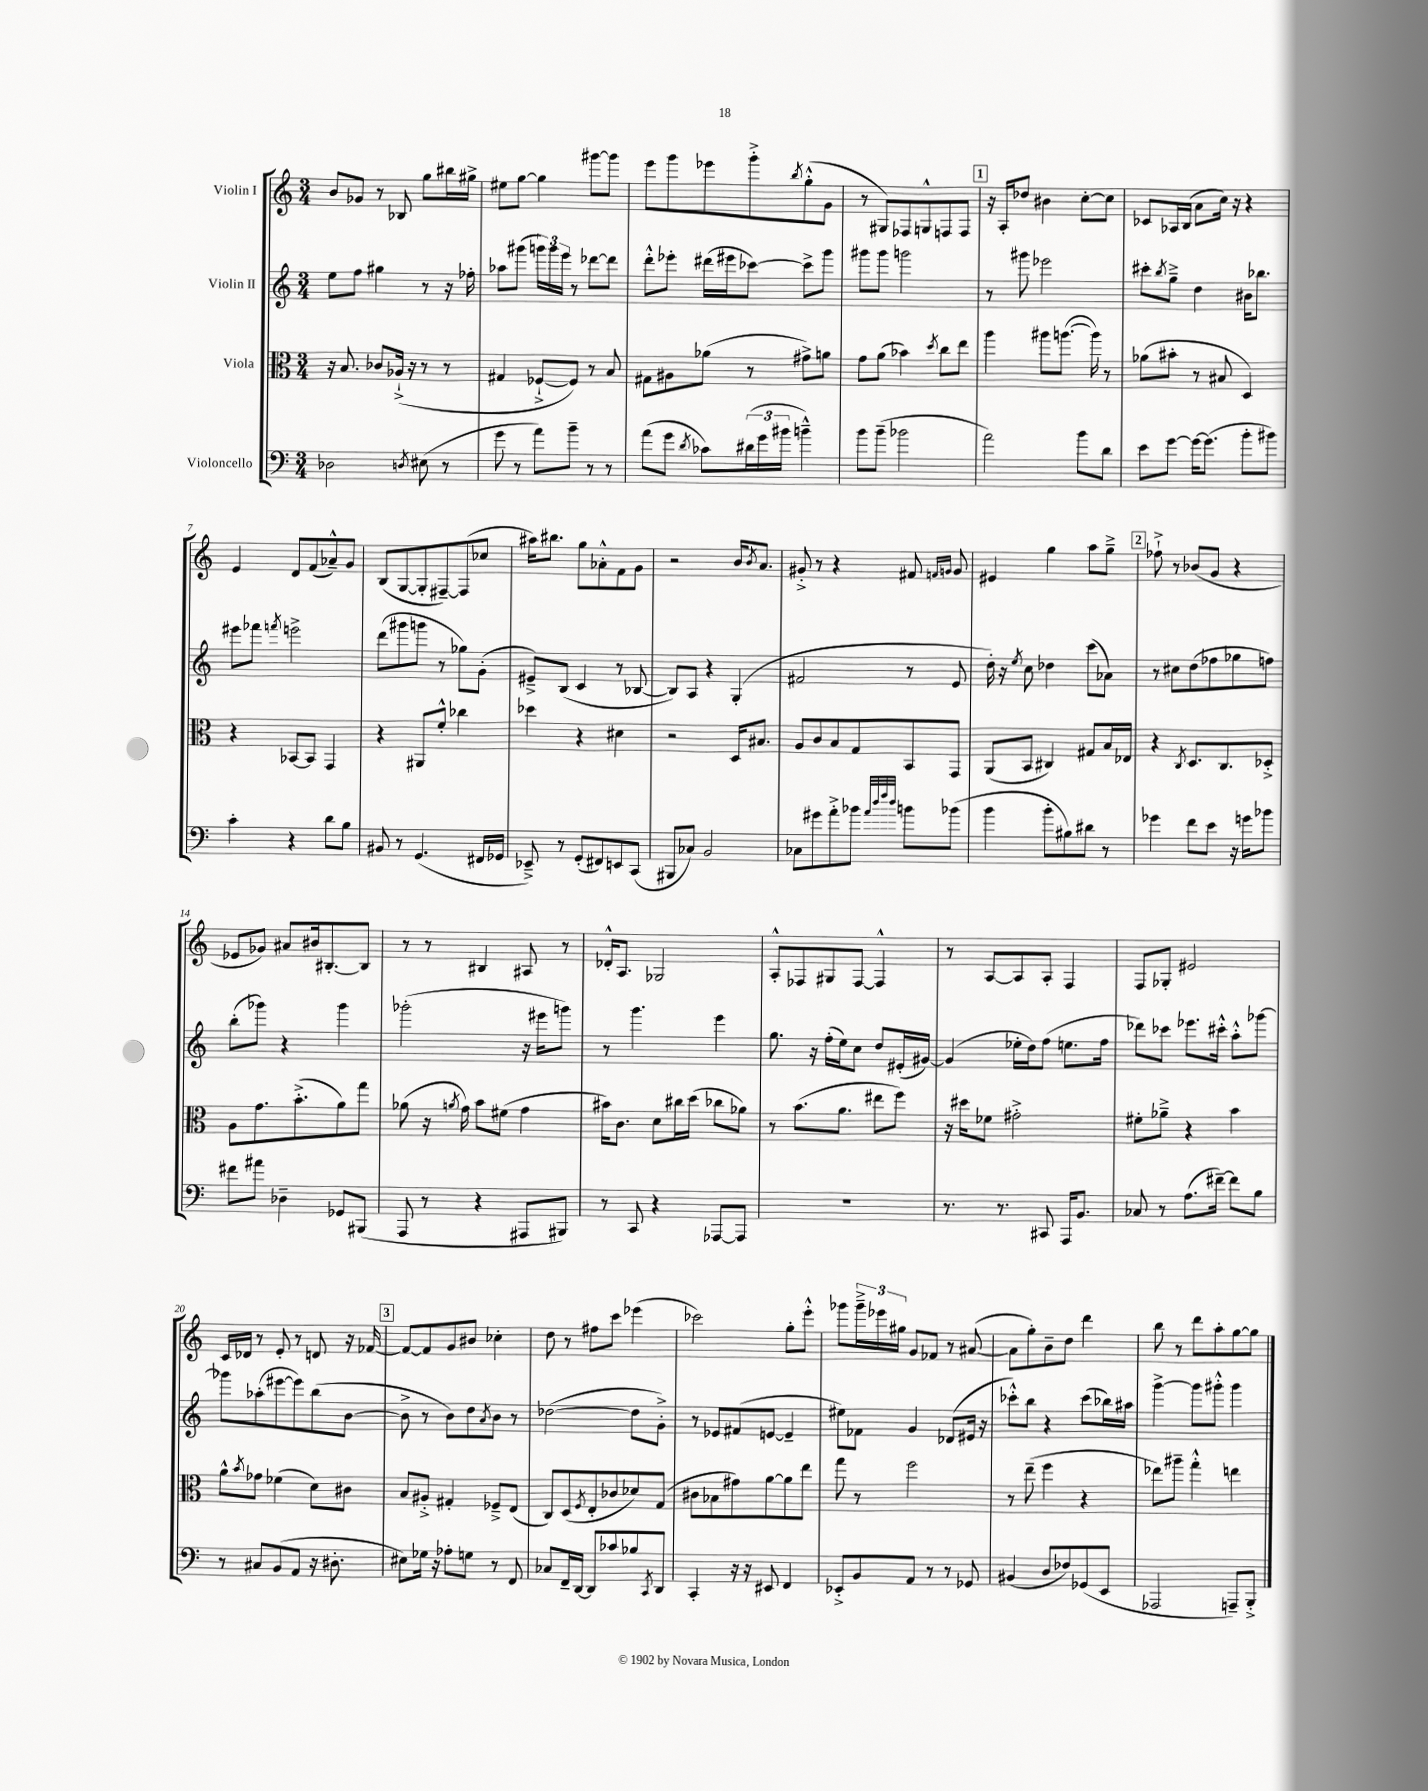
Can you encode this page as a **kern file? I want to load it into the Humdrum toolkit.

**kern	**kern	**kern	**kern
*staff4	*staff3	*staff2	*staff1
*clefF4	*clefC3	*clefG2	*clefG2
*k[]	*k[]	*k[]	*k[]
*M3/4	*M3/4	*M3/4	*M3/4
2D-	16r	8ee	8b
.	8.B	.	.
.	.	8ff	8g-
.	8c-	4gg#	8r
.	(16A-`^	.	8B-
.	16r	.	.
8qD	.	.	.
(8E#	8r	8r	8gg
8r	8r	16r	16bb#
.	.	16ff-'	16gg#^
=	=	=	=
8g	4G#	8aa-	8ee#
8r	.	(8ggg#	[8gg
8a)	[8F-`^	24ggg)	4gg]
.	.	24ggg	.
.	.	24eee	.
8b~	8F-])	8r	.
8r	8r	[8ddd-	[8ggg#
8r	8B	8ddd-]	8ggg#]
=	=	=	=
(8a	8G#	8ddd'^^	8eee
8g	8A#	8eee-'	8ggg
8qd	.	.	.
8c-)	(8a-	(16ddd#	8eee-
.	.	16eee#	.
(24d#	8r	[8ccc-)	8ggg'^
24g	.	.	.
24b#	.	.	.
.	.	.	8qbb
4b~^^)	8g#^)	8ccc-^]	(8gg'^^
.	8a	8ggg	8g
=	=	=	=
8b	8g	8ggg#	8r
(8b~	(8a	8ggg#	8G#)
2b-	4b-)	2ggg	8F-
.	.	.	8G^^
.	8qdd	.	.
.	8cc	.	8F
.	8ee	.	8F
=	=	=	=
2a)	4aa	8r	16r
.	.	.	16A'
.	.	8ggg#	8dd-
.	8aa#	2eee-	4b#
.	([8.aa	.	.
8b	.	.	[8cc'
.	16aa])	.	.
8d	8r	.	8cc]
=	=	=	=
8e	(8a-	8ccc#'	8c-
.	.	8qbb	.
[8g	8b#'	8gg~^	16A-
.	.	.	(16B
16g_	8r	4dd	8a
(8.g]	.	.	.
.	8B#	.	16cc)
.	.	.	16r
8b'	4D)	16b#	4r
.	.	8.bb-	.
8b#)	.	.	.
=	=	=	=
4c'	4r	8eee#	4e
.	.	8fff-	.
.	.	8qfff	.
4r	[8BB-	2eee^	8d
.	8BB-]	.	(8f
8d	4GG	.	8a-~^^)
8B	.	.	8g
=	=	=	=
8BB#	4r	(8ddd	(8B
8r	.	8ggg#	[8G
(4.GG	8AA#	8ggg	8G']
.	8f'^^	8r	[8F#~)
.	4cc-	8gg-)	(8F#]
16FF#	.	(8g'	8cc-
16GG-	.	.	.
=	=	=	=
8EE-~^)	4dd-	8e#~^)	16aa#)
.	.	.	8.bb#
8r	.	(8B	.
(8GG'	4r	4c	8gg
8FF#)	.	.	8a-'^^
8EE	4d#	8r	8f
(8CC	.	[8B-	8g
=	=	=	=
8BBB#	2r	8B-])	2r
8C-)	.	8A	.
2BB	.	4r	.
.	16D	(4G'	16b
.	.	.	8qb
.	8.B#	.	8.a
=	=	=	=
8C-	8A	2f#	8g#'^
8g#	8c	.	8r
8a'^	8B	.	4r
8b-	8G	.	.
32qqa	.	.	.
32qqdd	.	.	.
32qqff	.	.	.
32qqdd	.	.	.
8b	8BB	8r	8f#
.	.	.	16qqf
.	.	.	16qqg
(8b-	8GG	8e	8g
=	=	=	=
4b	(8AA	16dd')	4e#
.	.	16r	.
.	.	8qee	.
.	8BB	8cc	.
8b'	4C#)	4dd-	4gg
8B#)	.	.	.
8d#	8G#	(8ccc	8aa
8r	16B	8a-)	8gg~^
.	16E-	.	.
=	=	=	=
4g-	4r	8r	8ff-`^
.	.	8cc#	8r
.	8qC	.	.
8f	8.D	(8dd	(8b-
8e	.	8ff-	8g
.	8.C	.	.
16r	.	8gg-	4r
16g	.	.	.
8b-	8D-'^	8ff)	.
=	=	=	=
8f#	8A	(8bb'	8e-
8a#	8.g	8ggg-)	8g-)
4D-~	.	4r	8a#
.	(8.b'^	.	.
.	.	.	16b#
.	.	.	[8.B#'
8GG-	8a)	4ggg-	.
(8BBB#	8gg	.	8B#]
=	=	=	=
8AAA	(8a-	(2ggg-'	8r
8r	16r	.	8r
.	8qa	.	.
.	16g)	.	.
4r	8b	.	4B#
.	(8f#	.	.
8AAA#	4g	16r	8A#
.	.	16eee#	.
8BBB#)	.	8ggg)	8r
=	=	=	=
8r	16b#)	8r	16d-'^^
.	8.c	.	8.A
8CC	.	4.ggg	.
4r	8d	.	2G-
.	16cc#	.	.
.	(16dd	.	.
[8AAA-	8cc-	4eee	.
8AAA-]	8a-)	.	.
=	=	=	=
2.r	8r	8.gg	8A'^^
.	(8.b	.	8F-
.	.	16r	.
.	.	(16ff'	8G#
.	8.a	16ee)	.
.	.	8cc	[8F-
.	8ee#	8dd	4F-^^]
.	8ff)	(16e#'	.
.	.	[16g#)	.
=	=	=	=
8.r	16r	(4g#]	8r
.	16dd#	.	.
.	8f-	.	[8A
8.r	.	.	.
.	2g#'^	16ee-'	8A]
.	.	16dd)	.
8CC#	.	(8ff	8A'
16AAA	.	8.ee	4F
8.BB	.	.	.
.	.	16ff	.
=	=	=	=
8C-	8f#'	8ddd-)	8F
8r	8a-~^	8ccc-	8G-'
(8.A	4r	8.eee-	2e#
[16f#~)	.	16ccc#'^^	.
8f#]	4b	8aa'^^	.
8B	.	[8ggg-	.
=	=	=	=
8r	8a^^	8ggg-]	16c
.	.	.	16d-
.	8qb	.	.
8C#	8g-	(8aa-'	8r
(8BB	(4f-	[8eee#	8e'
8AA	.	8eee#])	8r
16r	8d)	(8bb	8d
8.D#'	.	.	.
.	8c#	[8b	16r
.	.	.	[16f-
=	=	=	=
8E#)	8B	8b^]	8f-_
16G-	8A#'^	8r	8f-]
16r	.	.	.
8A-'	4G#'	8b)	8g
8G	.	8dd	8b#
.	.	8qa	.
8r	8F-~^	8b	4cc-'
8FF	(8E	8r	.
=	=	=	=
8C-	8C)	([2dd-	8dd
16FF~	(8D	.	8r
[16DD	.	.	.
.	8qF	.	.
8DD]	8E'	.	8ff#
8c-	8c-	.	8ccc
8B-	8d-)	8dd-]	(4eee-
8qCC	.	.	.
8DD	(8G	8g'^)	.
=	=	=	=
4CC'	8c#	8r	2ccc-)
.	8B-	8e-	.
16r	8g#)	(8f#	.
16r	.	.	.
8EE#	[8a	[8e	.
4FF	8a]	4e~]	8gg'
.	8ee	.	8eee'^^
=	=	=	=
8EE-'^	8gg	8ee#)	8ggg-
8BB	8r	8f-	24ggg-~^
.	.	.	24eee-
.	.	.	24gg#
8AA	2ff	4g	8g
8r	.	.	8f-
8r	.	(8d-	8r
8GG-	.	16e#	([8a#
.	.	16r	.
=	=	=	=
(4BB#	8r	8ccc-'^^)	8a#]
.	(8ee~	8bb	8gg')
8D	4ff	4r	8b~
8F-)	.	.	8dd
(8GG-	4r	(8ccc-	4ddd
8EE	.	16bb-)	.
.	.	16aa#	.
=	=	=	=
2AAA-	8ee-)	[4ggg^	8bb
.	8aa#~	.	8r
.	4gg'^^	8ggg]	8ddd
.	.	8ggg#'^^	8aa'
8AAA~)	4ee	4ggg#	[8gg
8BBB'^	.	.	8gg]
==	==	==	==
*-	*-	*-	*-
